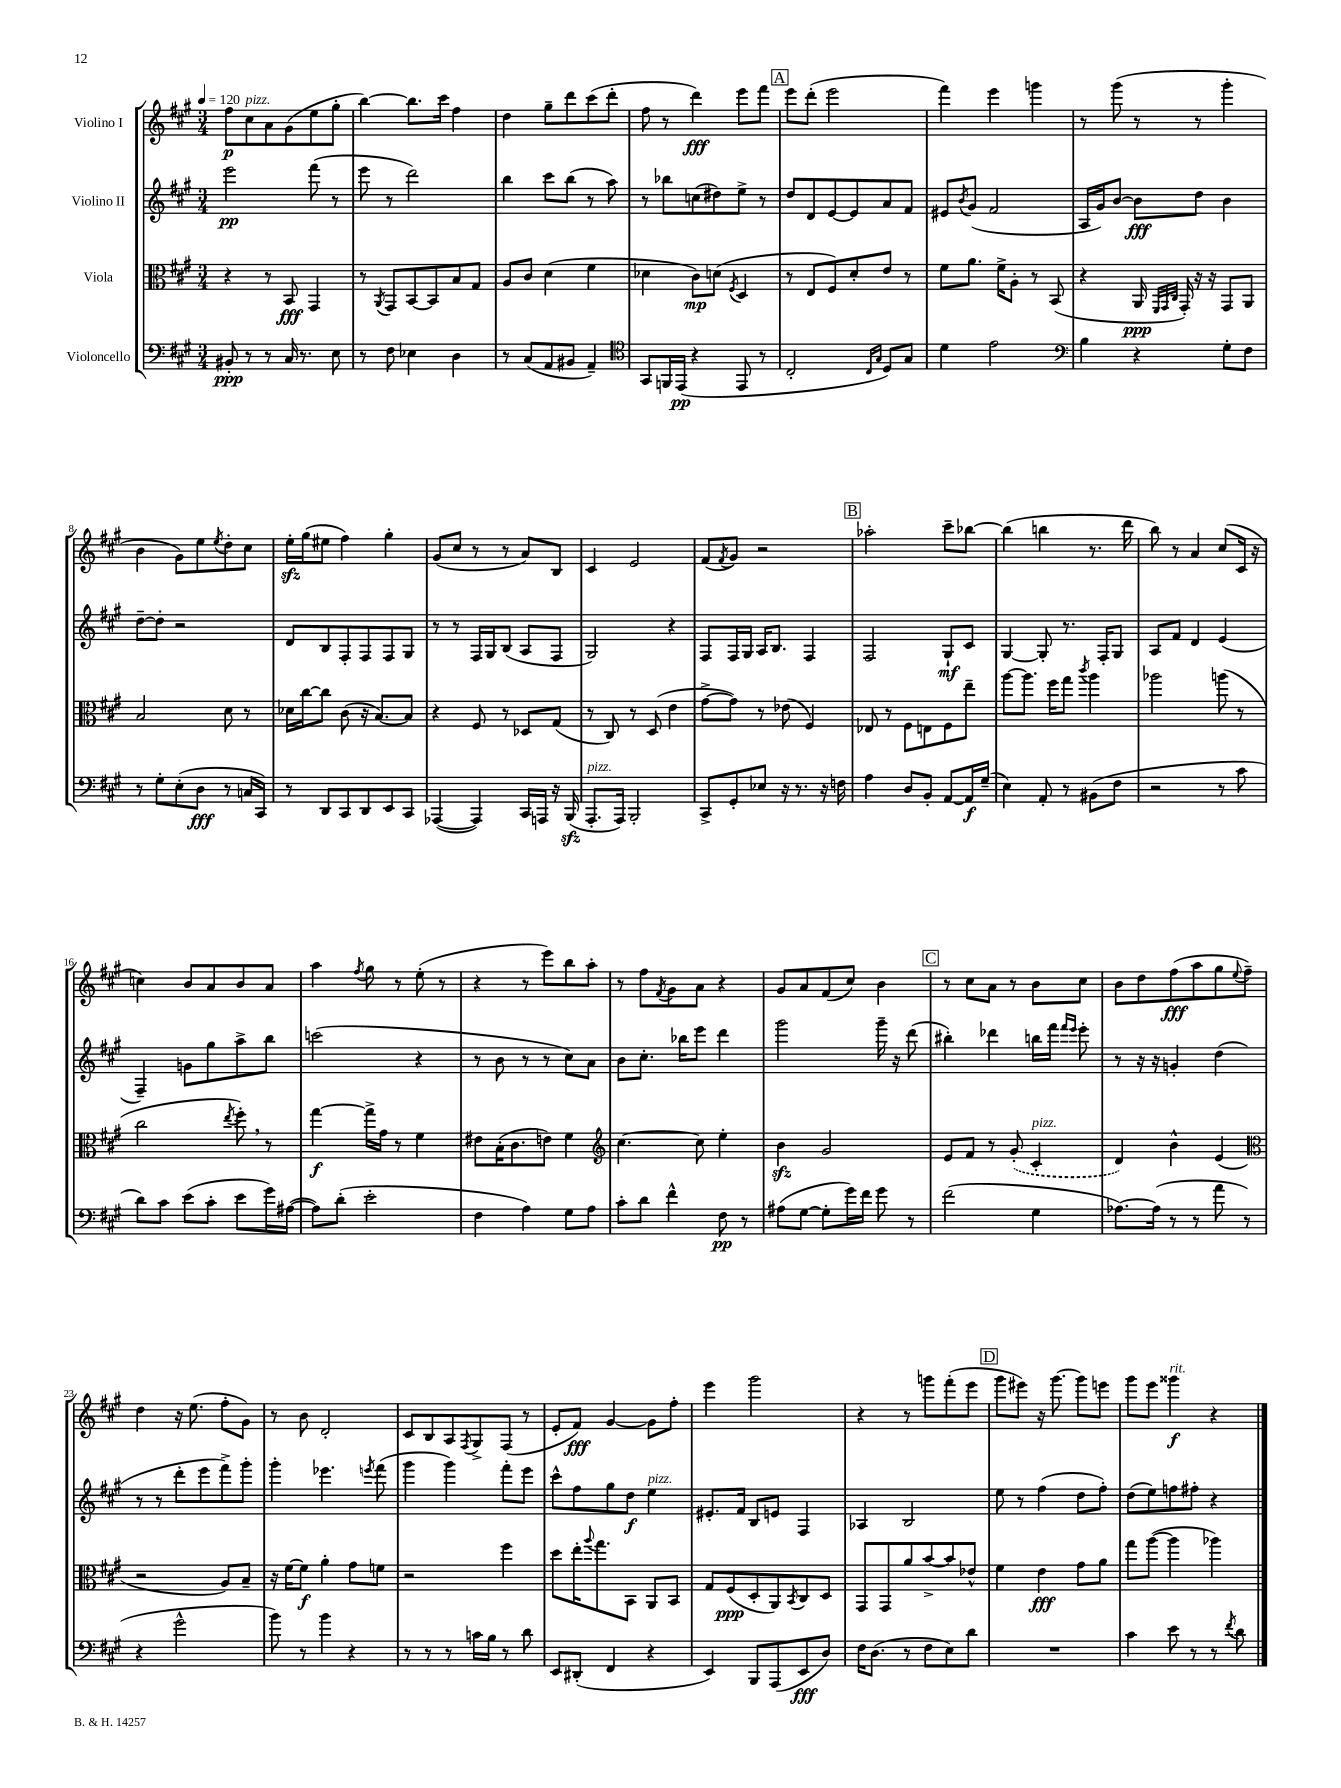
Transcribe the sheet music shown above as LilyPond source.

<<
\new StaffGroup <<
\new Staff = "s0" \with { instrumentName = "Violino I" } {
    \clef treble \key a \major \numericTimeSignature \time 3/4 \tempo 4 = 120
    fis''8\p cis''8^\markup { \italic "pizz." } a'8 gis'8( e''8 gis''8-. |
    b''4~) b''8. cis'''16 fis''4 |
    d''4 gis''8-- d'''8 cis'''8( d'''8-. |
    fis''8 r8 d'''4\fff) e'''8 fis'''8 |
    \mark \markup { \box "A" } e'''8 d'''8-.( e'''2 |
    fis'''4) e'''4 g'''4 |
    r8 gis'''8( r8 r8 gis'''4-. |
    b'4 gis'8) e''8 \acciaccatura { e''8 } d''8-. cis''8 |
    e''16-.\sfz gis''16( eis''8 fis''4) gis''4-. |
    gis'8( cis''8 r8 r8 a'8) b8 |
    cis'4 e'2 |
    fis'8( \acciaccatura { fis'8 } gis'8) r2 |
    \mark \markup { \box "B" } aes''2-. cis'''8-- bes''8~ |
    bes''4( b''4 r8. d'''16 |
    b''8) r8 a'4 cis''8( cis'16 r16 |
    c''4) b'8 a'8 b'8 a'8 |
    a''4 \acciaccatura { fis''8 } gis''8 r8 e''8-.( r8 |
    r4 r8 e'''8) b''8 a''8-. |
    r8 fis''8 \acciaccatura { fis'8 } gis'8 a'8 r4 |
    gis'8 a'8 fis'8( cis''8) b'4 |
    \mark \markup { \box "C" } r8 cis''8 a'8 r8 b'8 cis''8 |
    b'8 d''8 fis''8\fff( a''8 gis''8 \appoggiatura { e''8 } fis''8--) |
    d''4 r16 e''8.( fis''8-. gis'8) |
    r8 b'8 d'2-. |
    cis'8 b8 a8 \acciaccatura { fis8 } gis8-> fis8( r8 |
    e'8-. fis'8\fff) gis'4~ gis'8 fis''8-. |
    e'''4 gis'''2 |
    r4 r8 g'''8 fis'''8-.( e'''8 |
    \mark \markup { \box "D" } gis'''8 eis'''8) r16 gis'''8.~ gis'''8 e'''8 |
    gis'''8 e'''8 gisis'''4\f^\markup { \italic "rit." } r4 \bar "|." |
}
\new Staff = "s1" \with { instrumentName = "Violino II" } {
    \clef treble \key a \major \numericTimeSignature \time 3/4
    e'''2\pp fis'''8( r8 |
    e'''8 r8 d'''2) |
    b''4 cis'''8 b''8( r8 a''8) |
    r8 bes''8 c''8( dis''8) e''8-> r8 |
    \mark \markup { \box "A" } d''8 d'8 e'8~ e'8 a'8 fis'8 |
    eis'8 \acciaccatura { b'8 } gis'8( fis'2 |
    a16 gis'16) b'8~ b'8\fff d''8 b'4 |
    d''8~-- d''8-. r2 |
    d'8 b8 fis8-. fis8 fis8 gis8 |
    r8 r8 fis16 gis16 b8( a8 fis8 |
    gis2) r4 |
    fis8 fis16 gis16 a16 b8. fis4 |
    \mark \markup { \box "B" } fis2 gis8-!\mf cis'8 |
    gis4~ gis8-. r8. fis16-. gis8 |
    a8 fis'8 d'4 e'4( |
    fis4--) g'8 gis''8 a''8-> b''8 |
    c'''2( r4 |
    r8 b'8 r8 r8 cis''8) a'8 |
    b'8 cis''8.-. bes''16 e'''8 d'''4 |
    gis'''2 gis'''16-- r16 d'''8( |
    \mark \markup { \box "C" } bis''4-.) des'''4 b''16 fis'''16 \grace { fis'''16 e'''16 } e'''8-. |
    r8 r16 r16 g'4-. d''4( |
    r8 r8 d'''8-. e'''8 fis'''8->) gis'''8-. |
    gis'''4-. ees'''4. \acciaccatura { e'''8 } fis'''8( |
    gis'''4 gis'''4) fis'''8-. e'''8 |
    cis'''8-^ fis''8 gis''8 d''8\f e''4^\markup { \italic "pizz." } |
    eis'8.-. fis'16 b8 e'8 fis4 |
    aes4 b2 |
    \mark \markup { \box "D" } e''8 r8 fis''4( d''8 fis''8-.) |
    d''8( e''8) f''8 fis''8-. r4 \bar "|." |
}
\new Staff = "s2" \with { instrumentName = "Viola" } {
    \clef alto \key a \major \numericTimeSignature \time 3/4
    r4 r8 b,8\fff gis,4 |
    r8 \acciaccatura { a,8 } gis,8 b,8~ b,8 b8 gis8 |
    a8 cis'8 d'4( fis'4 |
    des'4 cis'8\mp) d'8( \acciaccatura { fis8 } d4 |
    \mark \markup { \box "A" } r8 e8 fis8) d'8-. e'8 r8 |
    fis'8 a'8. fis'16-> a8-. r8 b,8( |
    r4 a,16\ppp \grace { fis,32 gis,32 cis32 } gis,16-.) r16 r16 gis,8 a,8 |
    b2 d'8 r8 |
    des'16 cis''16~ cis''8 cis'8( r16 b8.~) b8 |
    r4 fis8 r8 des8 gis8( |
    r8 cis8) r8 d8( e'4 |
    gis'8~-> gis'8) r8 ees'8( fis4) |
    \mark \markup { \box "B" } ees8 r8 fis8 e8 fis8 e''8-- |
    a''8~ a''8. fis''16 gis''8 \acciaccatura { cis'''8 } a''4 |
    aes''2 a''8( r8 |
    cis''2 \acciaccatura { e''8 } fis''8-.) \breathe r8 |
    gis''4~\f gis''16-> gis'16 r8 fis'4 |
    eis'8 b16-.( cis'8. e'8) fis'4 |
    \clef treble cis''4.~ cis''8 e''4-. |
    b'4\sfz gis'2 |
    \mark \markup { \box "C" } e'8 fis'8 r8 \once \slurDashed gis'8-.( cis'4-.^\markup { \italic "pizz." } |
    d'4) b'4-^ e'4( |
    \clef alto r2 a8) b8-- |
    r16 fis'16~ fis'8\f a'4-. gis'8 f'8 |
    r2 fis''4 |
    d''8 e''16-. \appoggiatura { a''8 } gis''8. b,8 a,8 b,8 |
    gis8 fis8\ppp( d8-. a,8) \acciaccatura { b,8 } cis8 d8 |
    gis,8 gis,8 a'8 b'8~-> b'8 ees'8-^ |
    \mark \markup { \box "D" } fis'4 e'4\fff gis'8 a'8 |
    gis''8 a''8~( a''4 aes''4) \bar "|." |
}
\new Staff = "s3" \with { instrumentName = "Violoncello" } {
    \clef bass \key a \major \numericTimeSignature \time 3/4
    bis,8-.\ppp r8 r8 cis16 r8. e8 |
    r8 fis8 ees4 d4 |
    r8 cis8( a,8 bis,8 a,4--) |
    \clef tenor gis,8 f,16 e,16\pp( r4 e,8 r8 |
    \mark \markup { \box "A" } cis2-. \grace { cis16 gis16 } d8) gis8 |
    d'4 e'2 |
    \clef bass b4 r4 gis8-. fis8 |
    r8 gis8-. e8-.( d8\fff r8 c16 cis,16) |
    r8 d,8 cis,8 d,8 e,8 cis,8 |
    aes,,4~( aes,,4) cis,16 a,,16 r16 b,,16\sfz( |
    a,,8.-.^\markup { \italic "pizz." } a,,16) b,,2-. |
    cis,8-> gis,8-. ees8 r16 r8. r16 f16 |
    \mark \markup { \box "B" } a4 d8 b,8-. a,8~ a,16\f gis16--( |
    e4) a,8-. r8 bis,8( fis8 |
    r2 r8 cis'8 |
    d'8) cis'8 e'8( cis'8-. e'8 gis'16) ais16~( |
    ais8) d'8-.( e'2-. |
    fis4 a4) gis8 a8 |
    cis'8-. d'8 fis'4-^ fis8\pp r8 |
    ais8( gis8~ gis8-. gis'16) fis'16 gis'8 r8 |
    \mark \markup { \box "C" } fis'2( gis4 |
    aes8.~) aes16( r8 r8 a'8 r8 |
    r4 gis'2-^ |
    b'8) r8 b'4 r4 |
    r8 r8 r8 c'16 b16 r8 d'8 |
    e,8 dis,8-.( fis,4 r4 |
    e,4) b,,8 a,,8( e,8\fff d8) |
    fis16 d8.( r8 fis8 e8) d'8 |
    \mark \markup { \box "D" } R2. |
    cis'4 e'8 r8 r8 \acciaccatura { fis'8 } d'8 \bar "|." |
}
>>
>>
